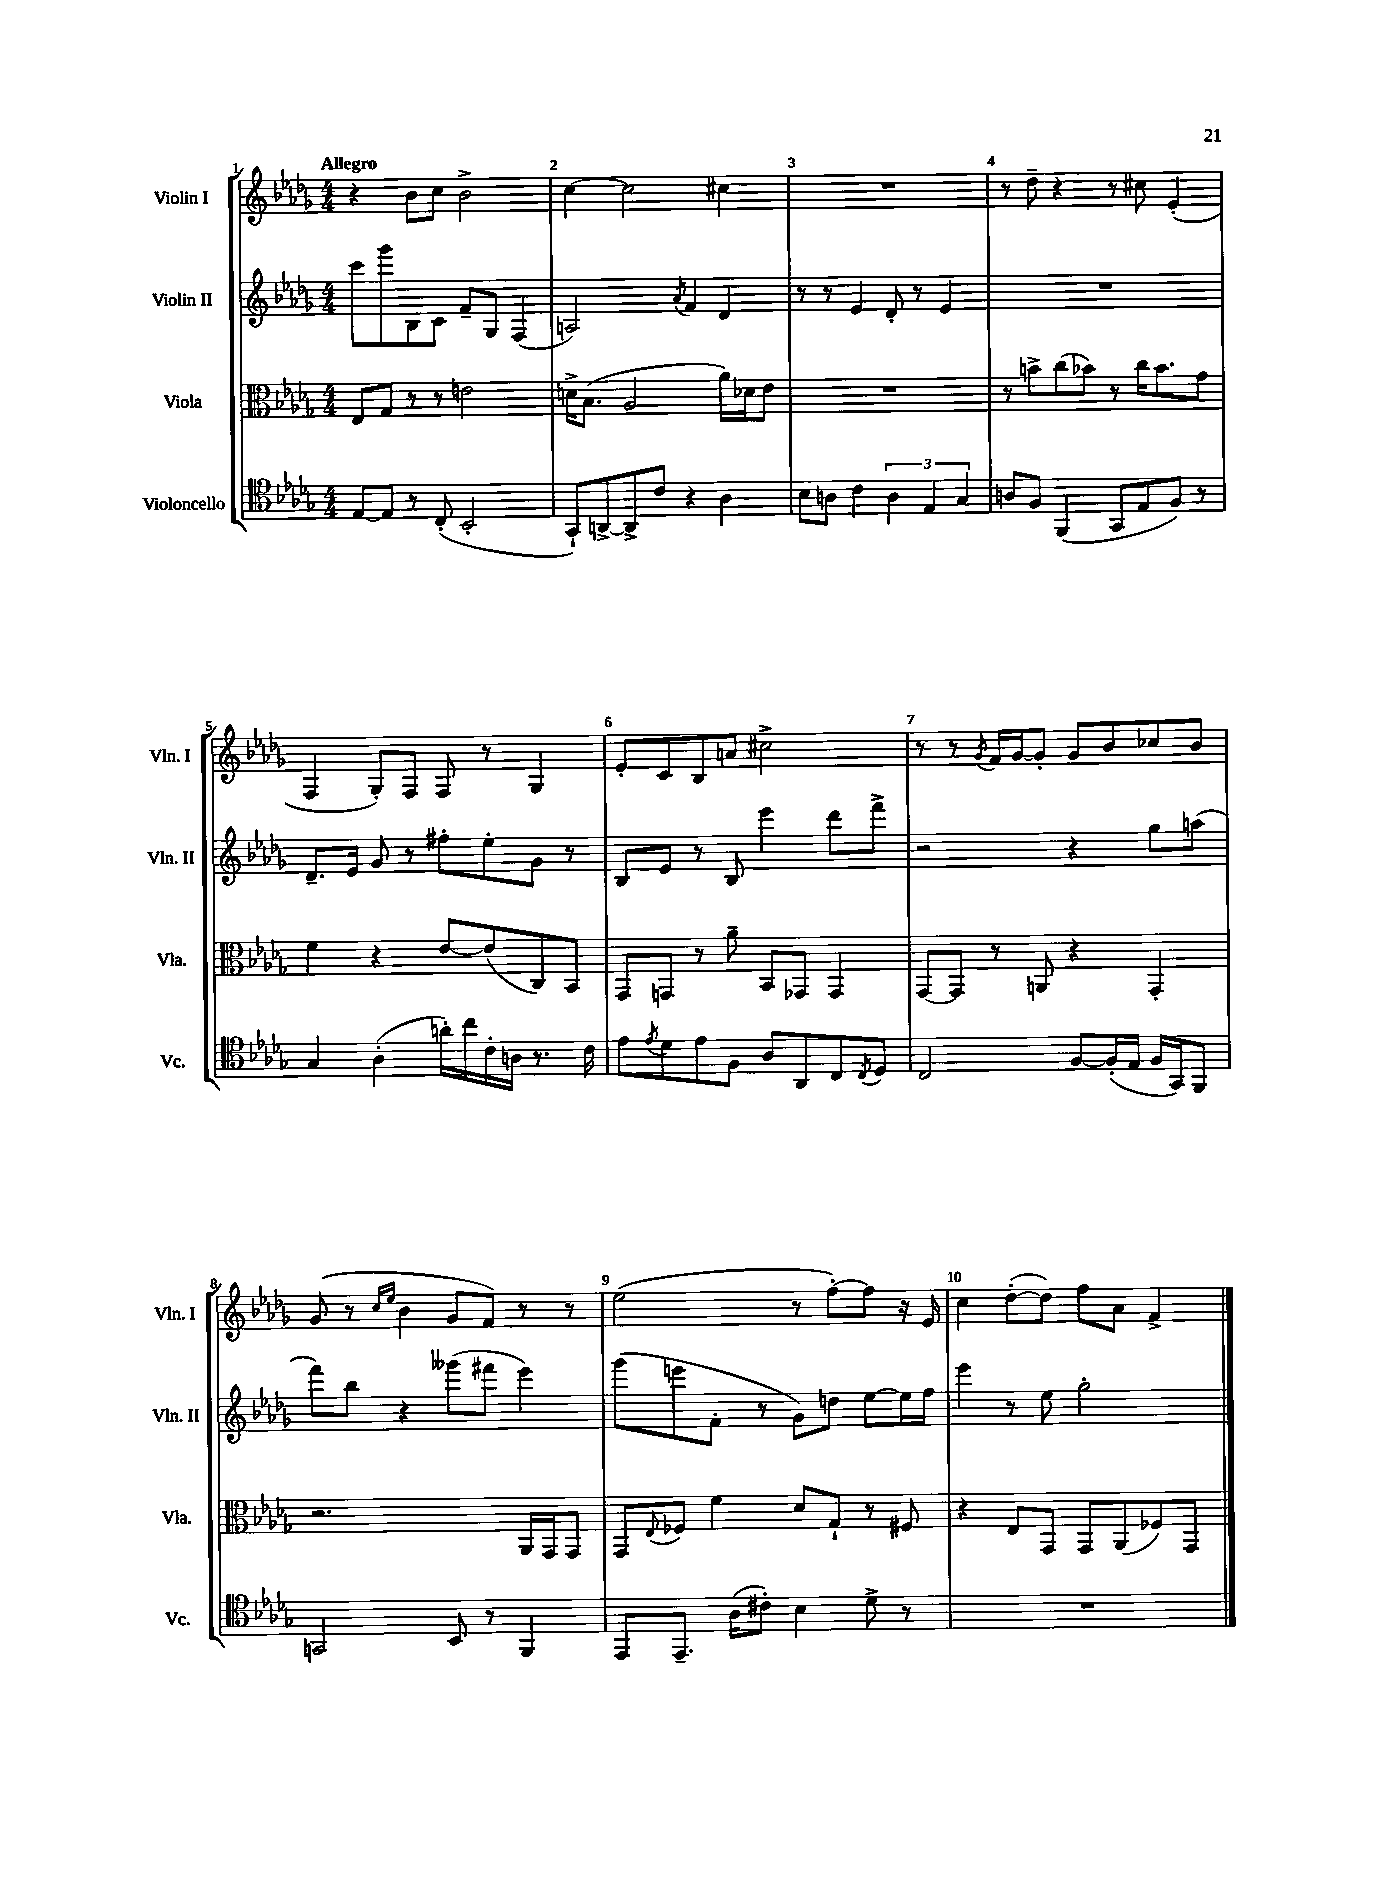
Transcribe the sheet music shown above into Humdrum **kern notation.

**kern	**kern	**kern	**kern
*part4	*part3	*part2	*part1
*staff4	*staff3	*staff2	*staff1
*I"Violoncello	*I"Viola	*I"Violin II	*I"Violin I
*I'Vc.	*I'Vla.	*I'Vln. II	*I'Vln. I
*clefC4	*clefC3	*clefG2	*clefG2
*k[b-e-a-d-g-]	*k[b-e-a-d-g-]	*k[b-e-a-d-g-]	*k[b-e-a-d-g-]
*M4/4	*M4/4	*M4/4	*M4/4
=1	=1	=1	=1
!	!	!	!LO:TX:a:B:t=Allegro
[8E-/L	8E-/L	8ccc\L	4r
8E-/J]	8G-/J	8ggg-\	.
8r	8r	8B-\	8b-\L
(8C'/	8r	8c\J	8cc\J
2BB-'/	2en\	8f~/L	2b-^\
.	.	8G-/J	.
.	.	(4F/	.
=2	=2	=2	=2
8GG-`/L)	16dn^\KL	2An/)	[4cc\
.	(8.B-\J	.	.
[8AAn^/	.	.	.
8AA^/]	2A-/	.	2cc\]
8c/J	.	.	.
.	.	8qa-/	.
4r	.	4f/	.
4A-\	16a-\LL)	4d-/	4cc#X\
.	16d-X\J	.	.
.	8e-\J	.	.
=3	=3	=3	=3
8B-\L	1r	8r	1r
8An\J	.	8r	.
4c\	.	4e-/	.
6A\	.	8d-'/	.
.	.	8r	.
6E-/	.	.	.
.	.	4e-/	.
6G-/	.	.	.
=4	=4	=4	=4
8An/L	8r	1r	8r
8F/J	8bn^\L	.	8dd-~\
(4FF/	(8cc\	.	4r
.	8b-X\J)	.	.
8GG-/L	8r	.	8r
8E-/	16cc\KL	.	8cc#X\
.	8.b-\	.	.
8F/J)	.	.	(4e-'/
8r	8g-\J	.	.
!!LO:LB:g=z
=5	=5	=5	=5
4G-/	4f\	8.d-~/L	4F/
.	.	16e-/Jk	.
(4A-'\	4r	8g-/	8G-'/L)
.	.	8r	8F/J
16an'\LL)	[8e-/L	8ff#X'\L	8F/
16cc\	.	.	.
16c'\	(8e-/]	8ee-'\	8r
16An\JJ	.	.	.
8.r	8C/)	8g-\J	4G-/
.	8BB-/J	8r	.
16c\	.	.	.
=6	=6	=6	=6
8e-\L	8GG-/L	8B-/L	8e-'/L
8qe-/	.	.	.
8d-\	8GGn/J	8e-/J	8c/
8e-\	8r	8r	8B-/
8F\J	8a-~\	8B-/	8an/J
8A-/L	8BB-/L	4eee-\	2cc#X^\
8AA-/	8GG-X/J	.	.
8C/	4GG-/	8ddd-\L	.
8qC/	.	.	.
8D-/J	.	8fff^\J	.
=7	=7	=7	=7
2C/	[8GG-/L	2r	8r
.	8GG-/J]	.	8r
.	.	.	8qg-/
.	8r	.	16f/LL
.	.	.	[16g-/J
.	8AAn/	.	8g-'/J]
[8F/L	4r	4r	8g-/L
(16F'/L]	.	.	8b-/
16E-/JJ	.	.	.
16F/LL	4GG-'/	8gg-\L	8cc-X/
16GG-/J)	.	.	.
8FF/J	.	(8aan\J	8b-/J
!!LO:LB:g=z
=8	=8	=8	=8
2GGn/	2.r	8fff\L)	(8g-/
.	.	8bb-\J	8r
.	.	.	16qqcc/LL
.	.	.	16qqee-/JJ
.	.	4r	4b-\
8BB-/	.	(8ggg--X\L	8g-/L
8r	.	8fff#X\J	8f/J)
4FF/	16AA-/LL	4eee-\)	8r
.	16GG-/J	.	.
.	8GG-/J	.	8r
=9	=9	=9	=9
8EE-/L	8GG-/L	(8ggg-\L	(2ee-\
.	8qqE-/	.	.
8.EE-~/J	8F-X/J	8eeen\	.
.	4f\	8f'\J	.
(16A-\KL	.	.	.
8c#X'\J)	.	8r	.
4B-\	8d-/L	8g-\L)	8r
.	8G-`/J	8ddn\J	[8ff'\L)
8d-^\	8r	[8ee-\L	8ff\J]
8r	8F#X/	16ee-\L]	16r
.	.	16ff\JJ	16e-/
=10	=10	=10	=10
1r	4r	4eee-\	4cc\
.	8E-/L	8r	([8dd-'\L
.	8GG-/J	8ee-\	8dd-\J])
.	8GG-/L	2gg-'\	8ff\L
.	(8AA-/	.	8a-\J
.	8F-X/)	.	4f^/
.	8GG-/J	.	.
==	==	==	==
*-	*-	*-	*-
